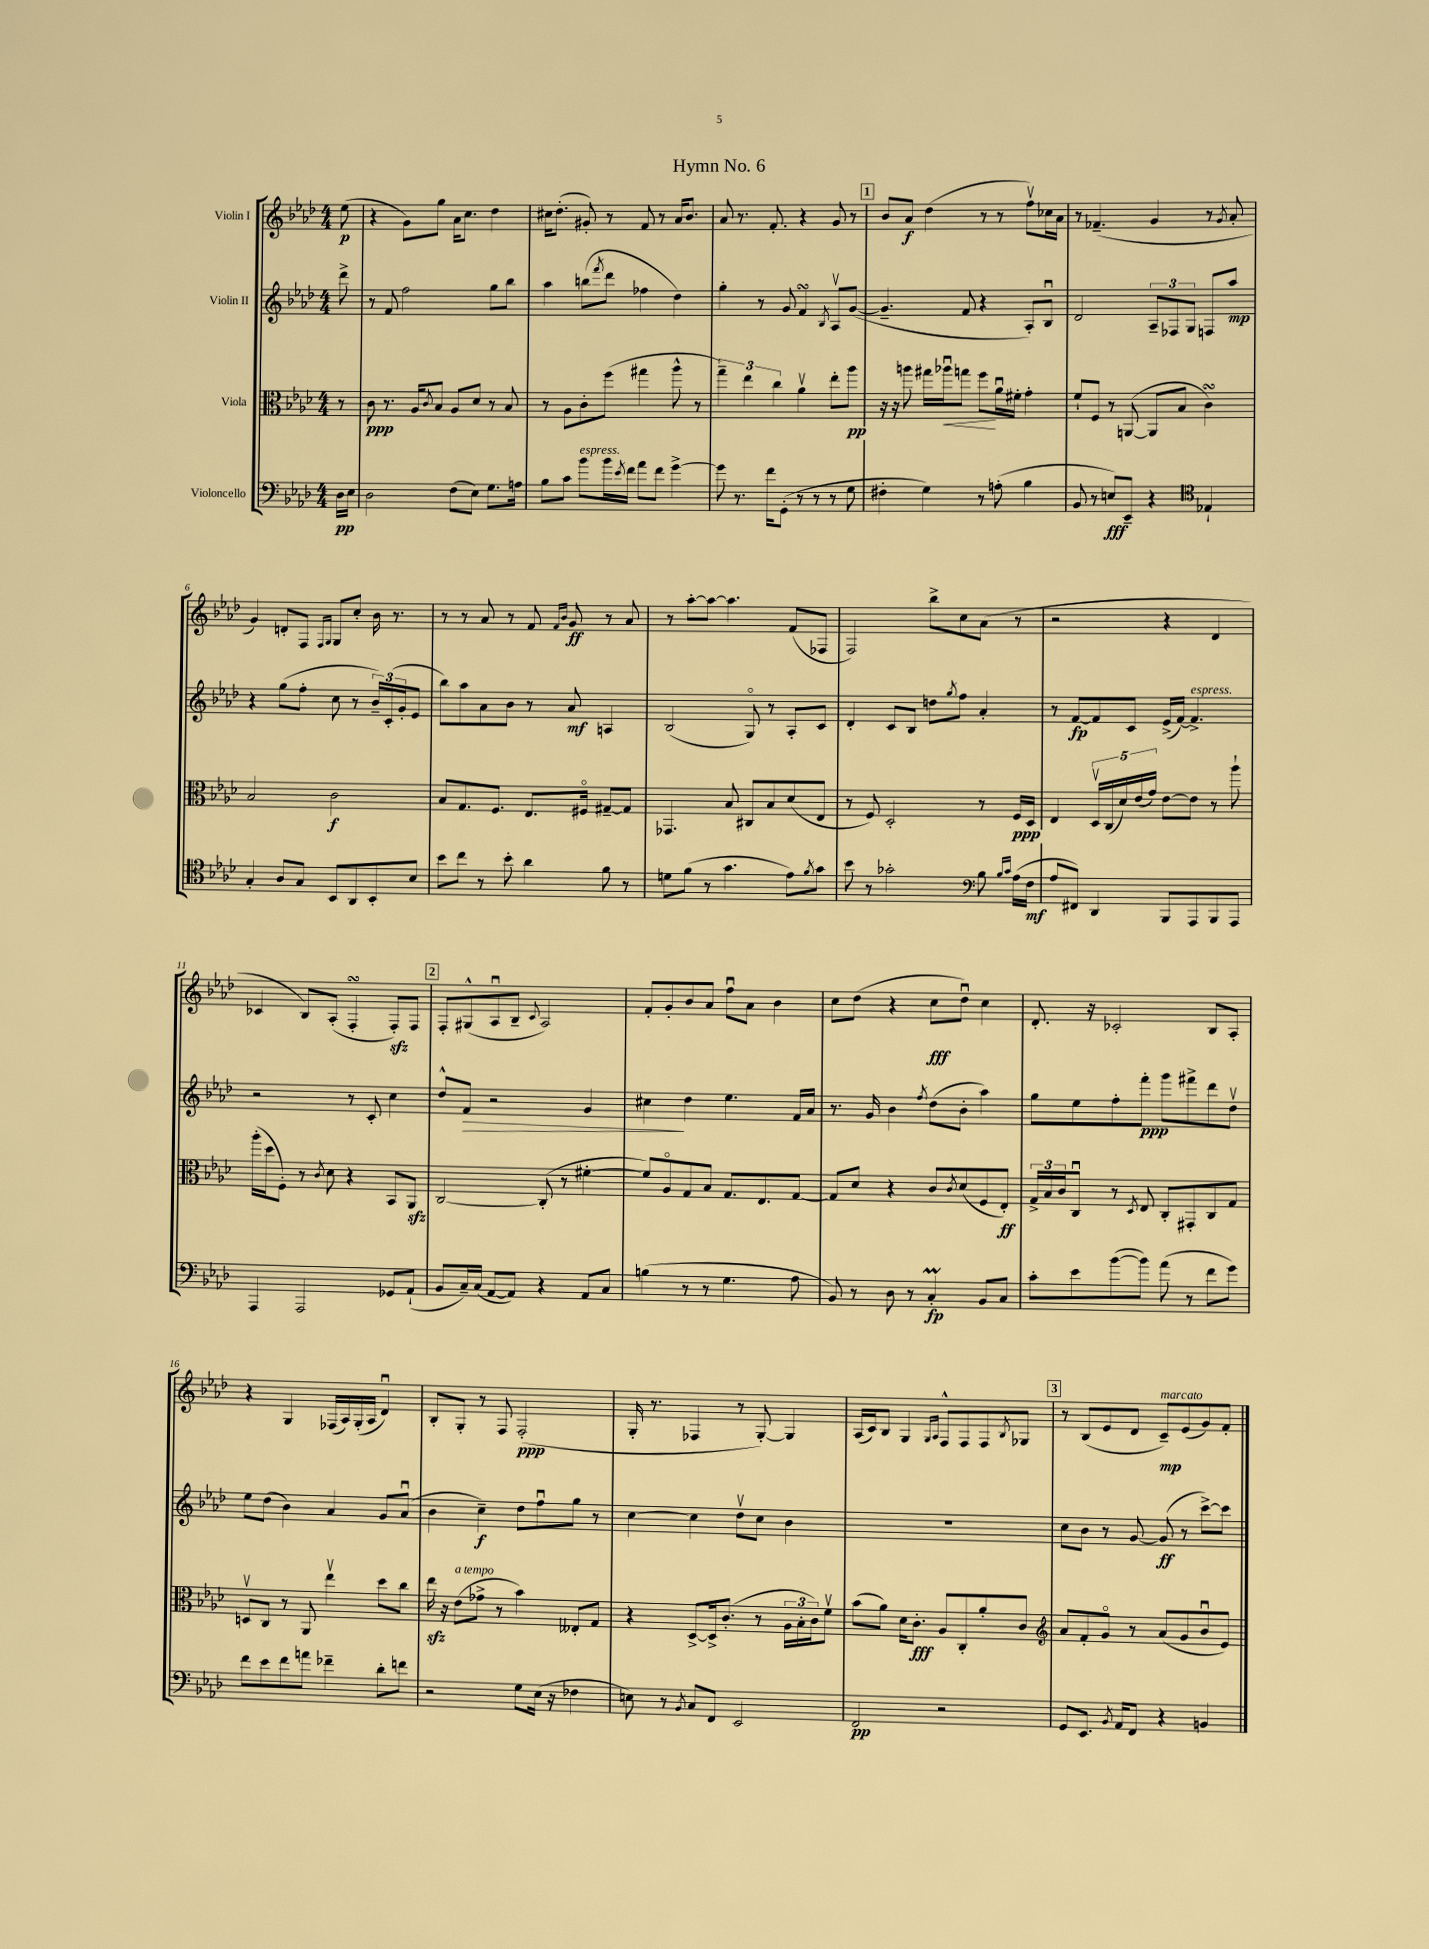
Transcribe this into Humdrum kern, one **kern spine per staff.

**kern	**dynam	**kern	**dynam	**kern	**dynam	**kern	**dynam
*part4	*part4	*part3	*part3	*part2	*part2	*part1	*part1
*staff4	*staff4	*staff3	*staff3	*staff2	*staff2	*staff1	*staff1
*I"Violoncello	*	*I"Viola	*	*I"Violin II	*	*I"Violin I	*
*clefF4	*	*clefC3	*	*clefG2	*	*clefG2	*
*k[b-e-a-d-]	*	*k[b-e-a-d-]	*	*k[b-e-a-d-]	*	*k[b-e-a-d-]	*
*M4/4	*	*M4/4	*	*M4/4	*	*M4/4	*
=	=	=	=	=	=	=	=
16D-\LL	pp	8r	.	8ddd-^\	.	(8ee-\	p
16E-\JJ	.	.	.	.	.	.	.
=1	=1	=1	=1	=1	=1	=1	=1
2D-\	.	8c\	ppp	8r	.	4r	.
.	.	8.r	.	8f/	.	.	.
.	.	.	.	2ff\	.	8g\L)	.
.	.	16A-/KL	.	.	.	.	.
.	.	8qc/	.	.	.	.	.
.	.	8B-/J	.	.	.	8gg\J	.
(8F\L	.	8A-/L	.	.	.	16a-\KL	.
.	.	.	.	.	.	8.cc\J	.
8E-\J)	.	8d-/J	.	.	.	.	.
8.G\L	.	8r	.	8gg\L	.	4dd-\	.
.	.	8B-/	.	8bb-\J	.	.	.
16An\Jk	.	.	.	.	.	.	.
=2	=2	=2	=2	=2	=2	=2	=2
8B-\L	.	8r	.	4aa-\	.	16cc#X\KL	.
.	.	.	.	.	.	(8.dd-'\J	.
8c\J	.	8A-\L	.	.	.	.	.
!LO:TX:a:i:t=espress.	!	!	!	!	!	!	!
8b-\L	.	8c'\	.	(8bbn\L	.	8g#X'/)	.
.	.	.	.	8qfff/	.	.	.
16b-\L	.	(8ff\J	.	8ddd-\J	.	8r	.
8qe-/	.	.	.	.	.	.	.
16f\JJ	.	.	.	.	.	.	.
8a-\L	.	4gg#X\	.	4ff-X\	.	8f/	.
8f\J	.	.	.	.	.	8r	.
[4g^\	.	8aa-^^\	.	4dd-\)	.	16a-/KL	.
.	.	.	.	.	.	8.b-/J	.
.	.	8r	.	.	.	.	.
=3	=3	=3	=3	=3	=3	=3	=3
8g\]	.	6gg~\)	.	4gg'\	.	8a-/	.
8.r	.	.	.	.	.	8.r	.
.	.	6ee-\	.	.	.	.	.
.	.	.	.	8r	.	.	.
16f\KL	.	.	.	.	.	8.f'/	.
.	.	6cc\	.	.	.	.	.
(8GG'\J	.	.	.	8g/	.	.	.
8r	.	4a-v\	.	4fsSSS/	.	4r	.
8r	.	.	.	.	.	.	.
.	.	.	.	8qB-/	.	.	.
8r	.	8ee-'\L	.	8A-v/L	.	8g/	.
8G\	.	8aa-\J	pp	([8g/J	.	8r	.
!!LO:REH:place=s1:t=1
=4	=4	=4	=4	=4	=4	=4	=4
4F#X'\	.	16r	.	4.g~/]	.	8b-/L	.
.	.	16r	.	.	.	.	.
.	.	8aan\	.	.	.	8a-/J	f
4G\)	.	16gg#X\LL	.	.	.	(4dd-\	.
!	!	!	!LO:HP:b	!	!	!	!
.	.	16aa-Xu\J	<	.	.	.	.
.	.	8ggn\J	.	8f/	.	.	.
8r	.	8ff\L	.	4r	.	8r	.
(8An'\	.	16a-u\L	[	.	.	8r	.
.	.	16f#X'\JJ	.	.	.	.	.
4B-\	.	4g'\	.	8A-'/L)	.	8ffv\L)	.
.	.	.	.	8B-u/J	.	16cc-X\L	.
.	.	.	.	.	.	16a-\JJ	.
=5	=5	=5	=5	=5	=5	=5	=5
8BB-/	.	8f`/L	.	2d-/	.	8r	.
8r	.	8F/J	.	.	.	(4.f-X~/	.
8En/L)	fff	8r	.	.	.	.	.
8EE-~/J	.	([8AAn/	.	.	.	.	.
4r	.	8AA/L]	.	12A-~/L	.	4g/	.
.	.	.	.	12F-X/	.	.	.
.	.	8B-/J	.	.	.	.	.
.	.	.	.	12G/J	.	.	.
*clefC4	*	*	*	*	*	*	*
4E-X`/	.	4csSsS\)	.	8Fn/L	.	8r	.
.	.	.	.	.	.	8qg/	.
.	.	.	.	8aa-/J	mp	8a-'/	.
!!LO:LB:g=z
=6	=6	=6	=6	=6	=6	=6	=6
4G'/	.	2B-/	.	4r	.	4g/)	.
8A-/L	.	.	.	(8gg\L	.	8dn'/L	.
8G/J	.	.	.	8ff'\J	.	8F/J	.
.	.	.	.	.	.	16qqF/LL	.
.	.	.	.	.	.	16qqG/JJ	.
8BB-/L	.	2c\	f	8cc\	.	8G/L	.
8AA-/	.	.	.	8r	.	8cc'/J	.
8BB-'/	.	.	.	24b-~/LL)	.	16b-\	.
.	.	.	.	(24c'/	.	.	.
.	.	.	.	.	.	8.r	.
.	.	.	.	24g'/J	.	.	.
8B-/J	.	.	.	8e-/J	.	.	.
=7	=7	=7	=7	=7	=7	=7	=7
8b-\L	.	8B-/L	.	8bb-\L)	.	8r	.
8cc\J	.	8.G/	.	8aa-\	.	8r	.
8r	.	.	.	8a-\	.	8a-/	.
.	.	8.F/J	.	.	.	.	.
8b-'\	.	.	.	8b-\J	.	8r	.
4a-\	.	8.E-/L	.	8r	.	8f/	.
.	.	.	.	.	.	16qqf/LL	.
.	.	.	.	.	.	16qqb-/JJ	.
.	.	.	.	8a-/	mf	8g/	ff
.	.	16F#X/Jk	.	.	.	.	.
8f\	.	[8G#X~/L	.	4An/	.	8r	.
8r	.	8G#/J]	.	.	.	8a-/	.
=8	=8	=8	=8	=8	=8	=8	=8
8dn\L	.	4.GG-X/	.	(2B-/	.	8r	.
(8f\J	.	.	.	.	.	[8aa-'\L	.
8r	.	.	.	.	.	8aa-\J_	.
4.g\	.	8B-/	.	.	.	4.aa-\]	.
.	.	8C#X/L	.	8G/)	.	.	.
.	.	8B-/	.	8r	.	.	.
8e-\L)	.	(8d-/	.	8A-'/L	.	(8f/L	.
8qf/	.	.	.	.	.	.	.
8g\J	.	8E-/J	.	8c/J	.	8F-X/J	.
=9	=9	=9	=9	=9	=9	=9	=9
8b-\	.	8r	.	4d-'/	.	2F/)	.
8r	.	8F/)	.	.	.	.	.
2g-X'\	.	2D-'/	.	8c/L	.	.	.
.	.	.	.	8B-/J	.	.	.
.	.	.	.	8ddn\L	.	8bb-^\L	.
.	.	.	.	8qgg/	.	.	.
.	.	.	.	8ff\J	.	8cc\	.
*clefF4	*	*	*	*	*	*	*
8B-\	.	8r	.	4a-'/	.	(8a-\J	.
16qqB-/LL	.	.	.	.	.	.	.
16qqc/JJ	.	.	.	.	.	.	.
(16A-\LL	.	16F/LL	ppp	.	.	8r	.
16F\JJ	mf	16D-/JJ	.	.	.	.	.
=10	=10	=10	=10	=10	=10	=10	=10
8A-/L	.	4E-/	.	8r	.	2r	.
8FF#X/J)	.	.	.	[8f/L	fp	.	.
4DD-/	.	20D-v/LL	.	8f/]	.	.	.
.	.	(20C/	.	.	.	.	.
.	.	20d-/)	.	.	.	.	.
.	.	.	.	8c/J	.	.	.
.	.	(20e-/	.	.	.	.	.
.	.	20g/JJ)	.	.	.	.	.
8BBB-/L	.	[8e-\L	.	(16e-^/LL	.	4r	.
.	.	.	.	[16f/JJ)	.	.	.
!	!	!	!	!LO:TX:a:i:t=espress.	!	!	!
8AAA-/	.	8e-\J]	.	4.f^/]	.	.	.
8BBB-/	.	8r	.	.	.	4d-/	.
8AAA-/J	.	8aa-`\	.	.	.	.	.
!!LO:LB:g=z
=11	=11	=11	=11	=11	=11	=11	=11
4AAA-/	.	(16aa-'\LL	.	2r	.	4c-X/	.
.	.	16dd-\J	.	.	.	.	.
.	.	8F'\J)	.	.	.	.	.
2AAA-/	.	8r	.	.	.	8B-/L)	.
.	.	8qc/	.	.	.	.	.
.	.	8d-\	.	.	.	(8A-'/J	.
.	.	4r	.	8r	.	4FsSSS'/	.
.	.	.	.	8c'/	.	.	.
8GG-X/L	.	8BB-/L	.	4cc\	.	8Fzz'/L)	.
(8AA-`/J	.	8AA-zz/J	.	.	.	8F/J	.
!!LO:REH:place=s1:t=2
=12	=12	=12	=12	=12	=12	=12	=12
8BB-/L	.	[2C/	.	8dd-^^/L	.	8F'/L	.
!	!	!	!	!	!LO:HP:b	!	!
16C~/L)	.	.	.	8f/J	>	(8G#X^^/	.
(16C/JJ	.	.	.	.	.	.	.
[8AA-/L	.	.	.	2r	.	8A-u/	.
8AA-/J])	.	.	.	.	.	8B-~/J	.
.	.	.	.	.	.	8qqc/	.
4r	.	(8C'/]	.	.	.	2A-/)	.
.	.	8r	.	.	.	.	.
8AA-/L	.	[4f#X'\	.	4g/	.	.	.
8C/J	.	.	.	.	.	.	.
=13	=13	=13	=13	=13	=13	=13	=13
(4Bn\	.	8f#/L])	.	4cc#X\	.	8f'/L	.
.	.	8A-/	.	.	.	8g'/	.
8r	.	8G/	.	4dd-\	]	8b-/	.
8r	.	8B-/J	.	.	.	8a-/J	.
4.G\	.	8.G/L	.	4.ee-\	.	8ffu\L	.
.	.	.	.	.	.	8a-\J	.
.	.	8.E-/	.	.	.	.	.
.	.	.	.	.	.	4b-\	.
8A-\	.	[8G/J	.	16f/LL	.	.	.
.	.	.	.	16a-/JJ	.	.	.
=14	=14	=14	=14	=14	=14	=14	=14
8BB-/)	.	8G/L]	.	8.r	.	8cc\L	.
8r	.	8d-/J	.	.	.	(8dd-\J	.
.	.	.	.	16g/	.	.	.
8D-\	.	4r	.	4b-\	.	4r	.
8r	.	.	.	.	.	.	.
.	.	.	.	8qff/	.	.	.
4Cm'/	fp	8c/L	.	(8dd-\L	.	8cc\L	fff
.	.	8qc/	.	.	.	.	.
.	.	(8d-/	.	8b-'\J	.	8dd-u\J)	.
8BB-/L	.	8F/	.	4aa-\)	.	4cc\	.
8C/J	.	8E-'/J)	ff	.	.	.	.
=15	=15	=15	=15	=15	=15	=15	=15
8c'\L	.	24G^/LL	.	8gg\L	.	8.d-'/	.
.	.	24B-/	.	.	.	.	.
.	.	24c/J	.	.	.	.	.
8e-\	.	8Cu/J	.	8ee-\	.	.	.
.	.	.	.	.	.	16r	.
([8b-\	.	8r	.	8ff'\	.	2c-X'/	.
.	.	8qD-/	.	.	.	.	.
8b-\J])	.	8E-/	.	8fff'\J	ppp	.	.
(8a-\	.	8C'/L	.	8ggg\L	.	.	.
8r	.	8GG#X'/	.	8fff#X^\	.	.	.
8f\L	.	8C/	.	8ddd-\	.	8B-/L	.
8g\J)	.	8G/J	.	8dd-v\J	.	8A-'/J	.
!!LO:LB:g=z
=16	=16	=16	=16	=16	=16	=16	=16
8f\L	.	8Dnv/L	.	8ee-\L	.	4r	.
8e-\	.	8C/J	.	(8dd-\J	.	.	.
8f\	.	8r	.	4b-\)	.	4G/	.
8an\J	.	8AA-/	.	.	.	.	.
4f-X~\	.	4ee-v\	.	4a-/	.	(16F-X/LL	.
.	.	.	.	.	.	16A-/)	.
.	.	.	.	.	.	(16G'/	.
.	.	.	.	.	.	16A-/JJ	.
8d-'\L	.	8dd-\L	.	8g/L	.	4d-u/)	.
8fn\J	.	8cc\J	.	(8a-u/J	.	.	.
=17	=17	=17	=17	=17	=17	=17	=17
2r	.	16ee-zz\	.	4b-\	.	8B-'/L	.
.	.	16r	.	.	.	.	.
!	!	!LO:TX:a:i:t=a tempo	!	!	!	!	!
.	.	(8e-\L	.	.	.	8G'/J	.
.	.	8g-X^\J	.	4cc~\)	f	8r	.
.	.	8r	.	.	.	8F/	.
8G\L	.	4b-\)	.	8dd-\L	.	(2F'/	ppp
(16E-\Jk	.	.	.	8ffu\	.	.	.
16r	.	.	.	.	.	.	.
4F-X\	.	8E--X'/L	.	8gg\J	.	.	.
.	.	8G/J	.	8r	.	.	.
=18	=18	=18	=18	=18	=18	=18	=18
8En\)	.	4r	.	[4cc\	.	16G'/	.
.	.	.	.	.	.	8.r	.
8r	.	.	.	.	.	.	.
8qBB-/	.	.	.	.	.	.	.
8C/L	.	[8D-^/L	.	4cc\]	.	4F-X/	.
8FF/J	.	16D-^/k]	.	.	.	.	.
.	.	(8.c'/J	.	.	.	.	.
2EE-/	.	.	.	8dd-v\L	.	8r	.
.	.	8r	.	8cc\J	.	[8G'/)	.
.	.	24A-\LL	.	4b-\	.	4G/]	.
.	.	24B-'\	.	.	.	.	.
.	.	24c\J)	.	.	.	.	.
.	.	8fv\J	.	.	.	.	.
=19	=19	=19	=19	=19	=19	=19	=19
2FF/	pp	(8b-\L	.	1r	.	(16A-/LL	.
.	.	.	.	.	.	16c/J)	.
.	.	8a-\J)	.	.	.	8B-/J	.
.	.	16d-\KL	.	.	.	4G/	.
.	.	8.c'\J	fff	.	.	.	.
.	.	.	.	.	.	16qqG/LL	.
.	.	.	.	.	.	16qqA-/JJ	.
2r	.	8A-/L	.	.	.	8F^^/L	.
.	.	8C'/	.	.	.	8F/	.
.	.	8a-'/	.	.	.	8F/	.
.	.	.	.	.	.	8qB-/	.
.	.	8c/J	.	.	.	8G-X/J	.
!!LO:REH:place=s1:t=3
=20	=20	=20	=20	=20	=20	=20	=20
*	*	*clefG2	*	*	*	*	*
8GG/L	.	8a-/L	.	8cc\L	.	8r	.
8.EE-/J	.	8f'/	.	8b-\J	.	(8B-/L	.
.	.	8g/J	.	8r	.	8e-/	.
8qBB-/	.	.	.	.	.	.	.
16AA-/KL	.	.	.	.	.	.	.
8FF/J	.	8r	.	[8g/	.	8d-/J	.
!	!	!	!	!	!	!LO:TX:a:i:t=marcato	!
4r	.	(8a-/L	.	(8g/]	ff	8c~/L)	mp
.	.	8g/	.	8r	.	(8e-/	.
4BBn/	.	8b-u/	.	[8ccc^\L)	.	8g/)	.
.	.	8e-/J)	.	8ccc\J]	.	8f'/J	.
==	==	==	==	==	==	==	==
*-	*-	*-	*-	*-	*-	*-	*-
